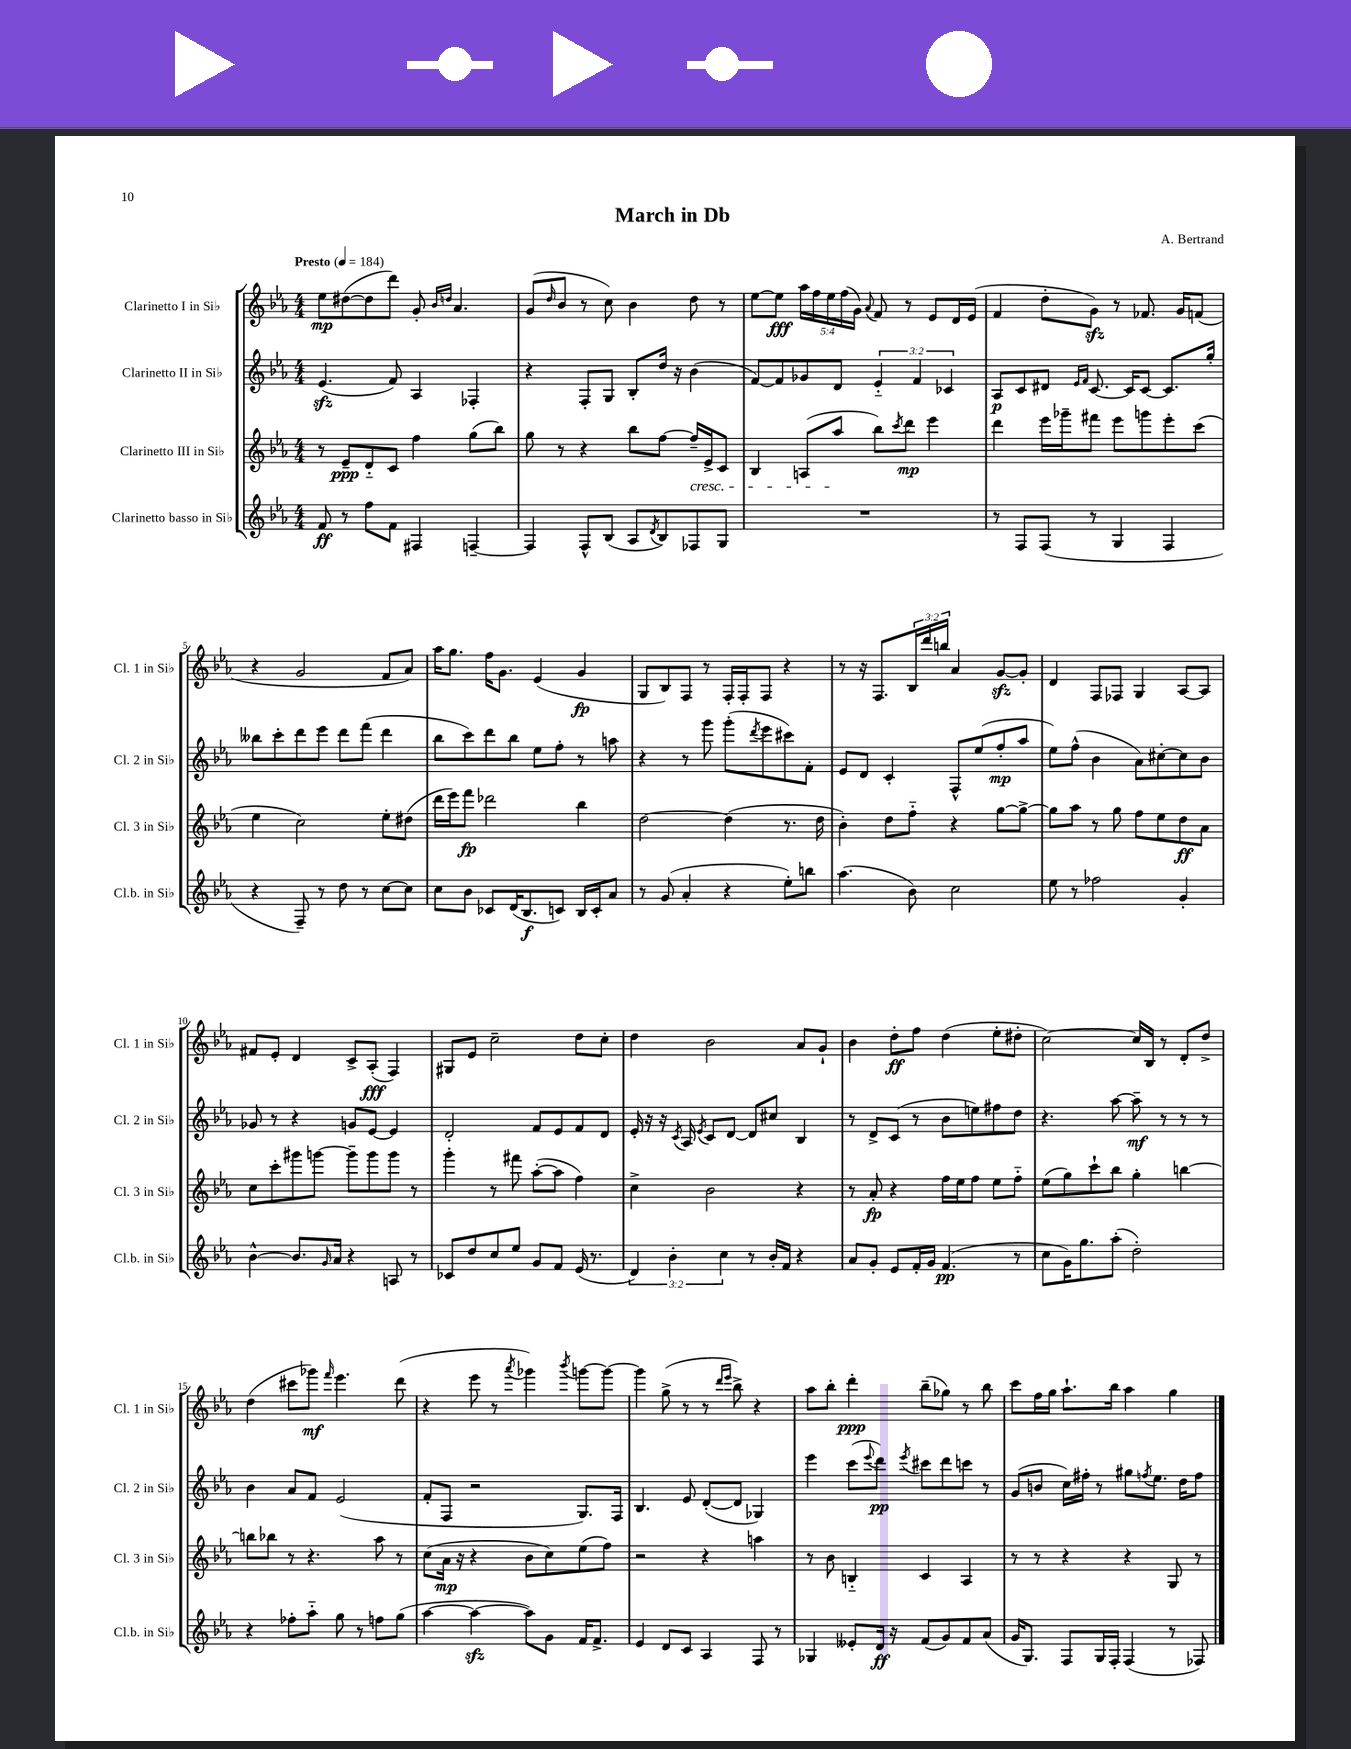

**kern	**kern	**kern	**kern
*staff4	*staff3	*staff2	*staff1
*clefG2	*clefG2	*clefG2	*clefG2
*k[b-e-a-]	*k[b-e-a-]	*k[b-e-a-]	*k[b-e-a-]
*M4/4	*M4/4	*M4/4	*M4/4
*MM184	*MM184	*MM184	*MM184
8f	8r	(4.e-	8ee-
8r	8e-~	.	([8dd#
8ff	8d'~	.	8dd#]
8f	8c	8f)	8ddd)
4F#	4ff	4A-	8g'
.	.	.	16qqb-
.	.	.	16qqdd
.	.	.	4.a-
[4F~	(8gg	4F-'	.
.	8bb-)	.	.
=	=	=	=
4F]	8gg	4r	(8g
.	.	.	16qqdd
.	8r	.	8b-
8F^^	4r	8F'	8r
(8B-	.	8G	8cc)
8A-	8bb-	8B-'	4b-
8qd	.	.	.
8B-)	[8ff	16dd	.
.	.	16r	.
8F-	16ff~]	(4b-	8dd
.	16e-^	.	.
8G	8c	.	8r
=	=	=	=
1r	4B-	[8f)	[8ee-
.	.	8f]	8ee-]
.	(8A	8g-	20aa-
.	.	.	20ff
.	.	.	20ee-
.	8aa-	8d	.
.	.	.	(20ff
.	.	.	20g)
.	.	.	8qqa-
.	8bb-)	6e-'~	8f
.	8qccc	.	.
.	8ddd	.	8r
.	.	6f	.
.	4eee-	.	8e-
.	.	6c-	.
.	.	.	16d
.	.	.	(16e-
=	=	=	=
8r	4ddd	8A-	4f
8F	.	8c	.
(8F	16eee-	8d#	8dd'
.	16ggg-~	.	.
.	.	16qqe-	.
.	.	16qqf	.
8r	8fff#	[8.c	8g)
4G	8eee-	.	8r
.	.	16c]	.
.	8ggg	[8c	8.f-
4F	8eee-'	8.c]	.
.	.	.	16g
.	(8ccc	.	(8f
.	.	16gg'	.
=	=	=	=
4r	4ee-	8bb--	4r
.	.	8ccc'	.
8F~)	2cc)	8ddd	2g
8r	.	8eee-	.
8dd	.	8ddd	.
8r	.	(8fff	.
[8cc	8ee-'	4ddd	8f
8cc]	(8dd#	.	8a-)
=	=	=	=
8cc	16ddd	8bb-	16aa-
.	16eee-)	.	8.gg
8b-	8fff	8ccc)	.
8c-	2ddd-	8ddd	16ff
.	.	.	8.g
(16d	.	8bb-	.
8.B-	.	.	.
.	.	8ee-	(4e-
8c)	.	8ff'	.
16B-	4bb-	8r	4g
16c'	.	.	.
8a-	.	8aa	.
=	=	=	=
8r	[2dd	4r	8G
(8g	.	.	8B-)
4a-'	.	8r	8F
.	.	8ggg	8r
4r	(4dd]	(8ggg'	16F'
.	.	.	16F'
.	.	8qddd	.
.	.	8eee-	8F
8ee-')	8.r	8ccc#)	4r
8bb	.	8f'	.
.	16dd	.	.
=	=	=	=
(4.aa-	4b-')	8e-	8r
.	.	8d	16r
.	.	.	8.F
.	8dd	4c'	.
8b-)	8ff'~	.	24B-
.	.	.	24ddd
.	.	.	24bb
2cc	4r	8F^^	4a-
.	.	(8ee-	.
.	[8gg	8ff'	[8g
.	8gg^_	8aa-	8g']
=	=	=	=
8ee-	8gg]	8ee-)	4d
8r	8aa-	(8ff^^	.
2ff-	8r	4b-	8F
.	8gg	.	8F-
.	8ff	8a-)	4G
.	8ee-	[8cc#'	.
4g'	8dd	8cc#]	[8A-
.	8a-	8b-	8A-]
=	=	=	=
[4b-^^	8cc	8g-	8f#
.	8ccc'	8r	8e-'
8.b-]	8ggg#	4r	4d
.	[8ggg	.	.
16qqg	.	.	.
16a-	.	.	.
4r	8ggg~]	8g	8c^
.	8ggg	[8e-	(8A-'
8A	8ggg	4e-]	4F)
8r	8r	.	.
=	=	=	=
8c-	4ggg'	2d'	8G#
8dd	.	.	8e-
8cc	8r	.	2cc~
8ee-	8fff#	.	.
8g	([8aa-'	8f	.
8f	8aa-]	8e-	.
(16e-	4ff)	8f	8dd
8.r	.	.	.
.	.	8d	8cc'
=	=	=	=
6d)	4cc^	16e-'	4dd
.	.	16r	.
.	.	16r	.
6b-'	.	.	.
.	.	8qc	.
.	.	16A-	.
.	.	8qe-	.
.	2b-	8c	2b-
6cc	.	.	.
.	.	[8d	.
8r	.	8d]	.
16b-'	.	8cc#	.
16f	.	.	.
4r	4r	4B-	8a-
.	.	.	8g`
=	=	=	=
8a-	8r	8r	4b-
8g'	8a-'	8d^	.
8e-	4r	(8c	8dd'
16f'	.	8r	8ff
16g	.	.	.
(4.f	16ff	8b-	(4dd
.	16ee-	.	.
.	8ff	8ee)	.
.	8ee-	8ff#	8ee-'
8r	8ff'~	8dd	8dd#'
=	=	=	=
8cc	(8ee-	4.r	[2cc)
16g)	8gg)	.	.
8.gg	.	.	.
.	8ccc`	.	.
(8aa-'	8bb-	[8aa-	.
2dd')	4gg'	8aa-~]	16cc]
.	.	.	16B-
.	.	8r	8r
.	[4bb	8r	8d'
.	.	8r	8dd^
=	=	=	=
4r	8bb]	4b-	(4dd
.	8bb-	.	.
8ff-'	8r	8a-	8ccc#
8aa-'~	4.r	8f	8ggg-)
.	.	.	16qqfff
8gg	.	(2e-	4.eee-
8r	.	.	.
8ff	8aa-	.	.
(8gg	8r	.	(8ddd
=	=	=	=
[4aa-	(8cc	8f'	4r
.	16a-	8F	.
.	16r	.	.
4aa-_	4r	2r	8eee-
.	.	.	8r
.	.	.	8qaaa-
8aa-])	8b-	.	4ggg-)
8g	8cc)	.	.
.	.	.	8qbbb-
16f	(8ee-	8.G)	[8ggg
8.f^	.	.	.
.	8ff)	.	8ggg_
.	.	16F	.
=	=	=	=
4e-	2r	4.B-	4ggg]
8d	.	.	(8gg^
8c	.	8e-	8r
4A-	4r	([8d'	8r
.	.	.	16qqddd
.	.	.	16qqeee-
.	.	8d]	8bb-^)
8F	4aa	4G-)	4r
8r	.	.	.
=	=	=	=
4G-	8r	4eee-	8aa-
.	8b-	.	8bb-'
8e--'	4B'~	(8ccc	4ddd'
.	.	8qqeee-	.
16d	.	8ddd)	.
16r	.	.	.
.	.	8qeee-	.
(8f	4c	8ccc#	(8bb-~
8g)	.	8ddd	8gg-)
8f	4A-	8ccc	8r
(8a-	.	8r	8bb-
=	=	=	=
16g	8r	(8g	8ccc
8.G)	.	.	.
.	8r	8b	16ff
.	.	.	16gg
8F	4r	16cc)	8.aa-`
.	.	16ff#'	.
16G	.	8r	.
16F'	.	.	16bb-
(4F	4r	8gg#	4aa-
.	.	8qff	.
.	.	8.ee-	.
8r	8G	.	4gg
.	.	16dd	.
8F-)	8r	8ff	.
==	==	==	==
*-	*-	*-	*-
